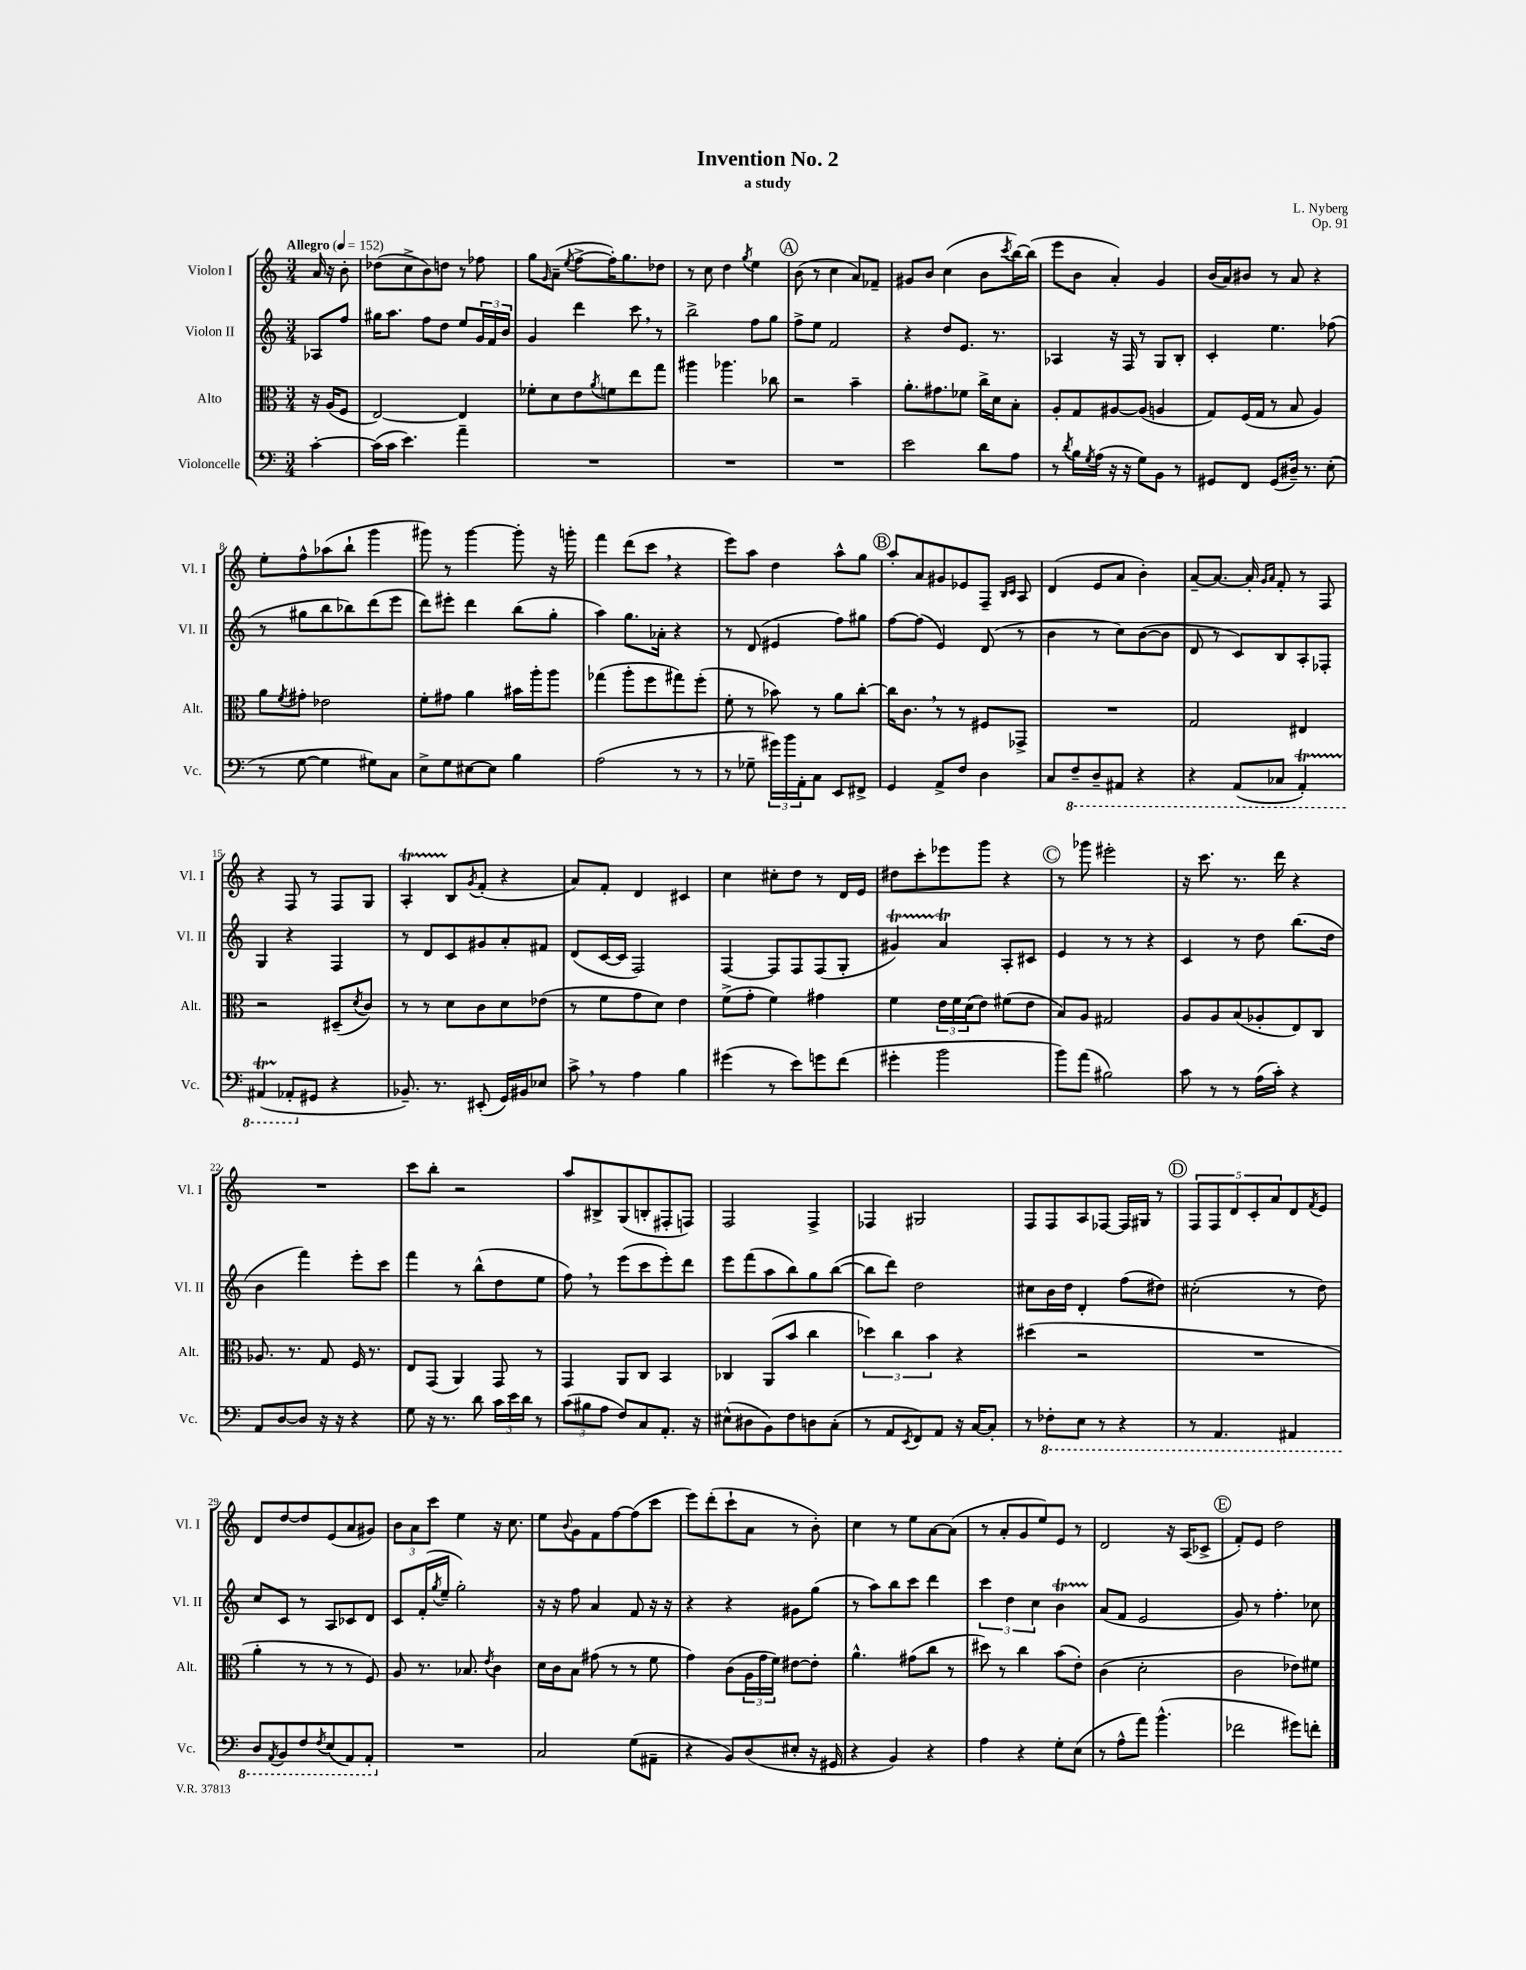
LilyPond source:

\header { title = "Invention No. 2" composer = "L. Nyberg" subtitle = "a study" opus = "Op. 91" }
<<
\new StaffGroup <<
\new Staff = "s0" \with { instrumentName = "Violon I" shortInstrumentName = "Vl. I" } {
    \clef treble \key c \major \numericTimeSignature \time 3/4 \partial 4 \tempo "Allegro" 4 = 152
    a'16 r16 b'8-. |
    des''8( c''8-> b'8) d''8 r8 fes''8 |
    g''8 \grace { g'16 } a'8--( \acciaccatura { e''8 } f''8~-> f''16-.) g''8. des''8 |
    r8 c''8 d''4 \acciaccatura { g''8 } e''4 |
    \mark \markup { \circle "A" } b'8( r8 c''4 a'8) fes'8-- |
    gis'8 b'8 c''4( b'8 \acciaccatura { c'''8 } b''16~) b''16( |
    e'''8 b'8 a'4-.) g'4 |
    b'16( a'16) bis'8 r8 a'8 r4 |
    e''8-. f''8-^ aes''8( b''8-! g'''4 |
    gis'''8) r8 gis'''4~ gis'''8-. r16 g'''16-. |
    f'''4 d'''8( c'''8 \breathe r4 |
    e'''8) a''8 d''4 a''8-^ g''8 |
    \mark \markup { \circle "B" } a''8-. a'8 gis'8 ees'8 f8-- \grace { b16 c'16 } a8 |
    d'4( e'8 a'8 b'4-.) |
    a'8~-- a'8.~ a'16-. \grace { g'16 a'16 } f'8-. r8 f8 |
    r4 f8 r8 f8 g8 |
    a4-.\startTrillSpan b8\stopTrillSpan \acciaccatura { g'8 } f'8-.( r4 |
    a'8) f'8-. d'4 cis'4 |
    c''4 cis''8-. d''8 r8 d'16 e'16 |
    dis''8 c'''8-. ees'''8 g'''8 r4 |
    \mark \markup { \circle "C" } r8 ges'''8 eis'''2-. |
    r16 c'''8. r8. d'''16 r4 |
    R2. |
    c'''8 b''8-. r2 |
    a''8 bis8-> g8( b8-. fis8-. f8) |
    f2 f4-> |
    fes4 gis2 |
    f8 f8 a8 fes8~ fes16 gis16 r8 |
    \mark \markup { \circle "D" } \tuplet 5/4 { f8 f8 d'8 c'8-. a'8 } d'8 \acciaccatura { f'8 } e'8 |
    d'8 d''8~ d''8 e'8( a'8 gis'8) |
    \tuplet 3/2 { b'8 a'8 c'''8 } e''4 r16 c''8. |
    e''8 \appoggiatura { b'8 } g'8 f'8 f''8~ f''8( c'''8 |
    e'''8) d'''8-.( c'''8-! a'8 r8 b'8-.) |
    c''4 r8 e''8 a'8~ a'8( |
    r8 a'8-. g'8 e''8) e'8 r8 |
    d'2 r16 a16( ces'8-> |
    \mark \markup { \circle "E" } f'8-.) e'8 d''2 \bar "|." |
}
\new Staff = "s1" \with { instrumentName = "Violon II" shortInstrumentName = "Vl. II" } {
    \clef treble \key c \major \numericTimeSignature \time 3/4 \partial 4
    aes8 f''8 |
    gis''16 a''8. f''8 d''8 e''8 \tuplet 3/2 { g'16 f'16 b'16 } |
    g'4 d'''4 c'''8 \breathe r8 |
    b''2-> f''8 g''8 |
    \mark \markup { \circle "A" } f''8-> e''8 f'2 |
    r4 d''8 e'8. r8. |
    aes4 r16 f16 r8 g8 b8-. |
    c'4-. e''4. fes''8( |
    r8 gis''8 b''8 bes''8) d'''8( e'''8 |
    d'''8) eis'''8-. d'''4 b''8( g''8-. |
    a''4) g''8. aes'16-. r4 |
    r8 d'8( eis'4 f''8) gis''8 |
    \mark \markup { \circle "B" } f''8~ f''8( e'4) d'8( r8 |
    b'4 r8 c''8) b'8~( b'8 |
    d'8 r8 c'8) b8 a8-. fes8-. |
    g4 r4 f4 |
    r8 d'8 c'8 gis'8 a'8-. fis'8 |
    d'8( c'16~ c'16 f2) |
    f4~ f8 f8 f8( g8-. |
    gis'4\startTrillSpan) a'4\trill\stopTrillSpan a8-. cis'8 |
    \mark \markup { \circle "C" } e'4 r8 r8 r4 |
    c'4 r8 d''8 b''8.( d''16 |
    b'4 f'''4) e'''8-. c'''8 |
    f'''4 r8 b''8-^( d''8 e''8 |
    f''8) \breathe r8 e'''8( c'''8 e'''8-.) d'''8 |
    e'''8 f'''8( a''8 b''8) g''8 b''8~( |
    b''8 d'''8) d''2 |
    cis''8 b'16 d''16 d'4-. f''8( dis''8) |
    \mark \markup { \circle "D" } cis''2-.( r8 d''8) |
    c''8 c'8 r8 a8 ces'8 d'8 |
    c'8 f'16-.( \acciaccatura { g''8 } e''16-- g''2-.) |
    r16 r16 f''8 a'4 f'8 r16 r16 |
    r4 r4 gis'8 g''8( |
    r8 a''8) b''8 c'''8 d'''4 |
    \tuplet 3/2 { c'''4 d''4 c''4 } b'4\startTrillSpan |
    a'8\stopTrillSpan( f'8 e'2 |
    \mark \markup { \circle "E" } g'8) r8 f''4.-. ces''8 \bar "|." |
}
\new Staff = "s2" \with { instrumentName = "Alto" shortInstrumentName = "Alt." } {
    \clef alto \key c \major \numericTimeSignature \time 3/4 \partial 4
    r16 a16( f8 |
    e2~) e4 |
    fes'8-. d'8 e'8 \acciaccatura { a'8 } f'8 e''8 g''8 |
    ais''4 aes''4. ces''8 |
    \mark \markup { \circle "A" } r2 b'4-- |
    a'8.-. gis'8. fes'8 c''16-> d'16 b8-. |
    a8-. g8 ais8~ ais8( a4 |
    g8) f16( g16 r8 b8 a4) |
    a'8 \acciaccatura { f'8 } gis'8-. ees'2 |
    f'8-. gis'8 a'4 bis'16 a''16-. a''8 |
    ges''4( a''8-. f''8 gis''8) f''8-.( |
    f'8-. r8 bes'8) r8 a'8 c''8~-. |
    \mark \markup { \circle "B" } c''16 c'8. \breathe r8 r8 fis8 ges,8-> |
    R2. |
    g2 eis4 |
    r2 dis8--( \acciaccatura { d'8 } c'8) |
    r8 r8 d'8 c'8 d'8 ees'8( |
    r8 f'8 g'8 d'8) e'4 |
    f'8->( g'8-. f'4) gis'4 |
    f'4 \tuplet 3/2 { e'16 f'16 d'16( } e'8) fis'8( e'8 |
    \mark \markup { \circle "C" } b8) a8 gis2 |
    a8 a8 b8( aes8-. e8) c8 |
    aes8. r8. g8 f16 r8. |
    e8 g,8( a,4) g,8 r8 |
    g,4 a,8 c8 b,4 |
    ces4 a,8( b'8 c''4 |
    \tuplet 3/2 { des''4) c''4 b'4 } r4 |
    dis''4( r2 |
    \mark \markup { \circle "D" } R2. |
    a'4-. r8 r8 r8 f8) |
    a8 r8. bes8. \acciaccatura { e'8 } c'4 |
    d'16 c'16 b8 gis'8( r8 r8 f'8 |
    g'4) c'8( \tuplet 3/2 { a16 g'16 f'16) } eis'8~ eis'8-. |
    a'4.-^ gis'8( c''8 r8 |
    dis''8) r8 c''4 b'8( e'8-.) |
    c'4( d'2-. |
    \mark \markup { \circle "E" } c'2 ees'8) fis'8 \bar "|." |
}
\new Staff = "s3" \with { instrumentName = "Violoncelle" shortInstrumentName = "Vc." } {
    \clef bass \key c \major \numericTimeSignature \time 3/4 \partial 4
    c'4~-. |
    c'16( c'16 e'4.) a'4-- |
    R2. |
    R2. |
    \mark \markup { \circle "A" } R2. |
    e'2 d'8 a8 |
    r8 \acciaccatura { d'8 } b16 \acciaccatura { g8 } a16( r16 r16 g8) b,8 r8 |
    gis,8 f,8 gis,8( dis16--) r8. e8-.( |
    r8 g8~ g4 gis8) c8 |
    e8-> g8 eis8~ eis8 b4 |
    a2( r8 r8 |
    r8 ges8-- \tuplet 3/2 { gis'16) b'16 a,16-. } c8 e,8 fis,8-> |
    \mark \markup { \circle "B" } g,4 a,8-> f8 d4 |
    c8 \ottava #-1 f,8-- d,8-- ais,,8 r4 |
    r4 a,,8( ces,8 a,,4-.\startTrillSpan) |
    ais,,4( aes,,8-.\stopTrillSpan \ottava #0 gis,8 r4 |
    bes,8.--) r8. eis,8-.( g,16) bis,16 ees8 |
    c'8-> \breathe r8 a4 b4 |
    gis'4( r8 e'8) g'8 f'8( |
    gis'4-. b'2 |
    \mark \markup { \circle "C" } b'8) a'8( bis2) |
    c'8 r8 r8 a16( c'16-.) r4 |
    a,8 d8~ d8 r16 r16 r4 |
    g8 r16 r8. d'8 \tuplet 3/2 { c'16 e'16 d'16 } r8 |
    \tuplet 3/2 { c'8( bis8 a8 } f8) c8 a,8.-. r16 |
    eis8-^( dis8 b,8) f8 d8 c8-.( |
    r8 a,8 \acciaccatura { e,8 } f,8) a,8 r16 c16~ c8-. |
    r8 \ottava #-1 fes,8-. e,8 r8 r4 |
    \mark \markup { \circle "D" } r8 a,,4. ais,,4 |
    d,8 \acciaccatura { a,,8 } b,,8 f,8 \acciaccatura { f,8 } e,8( a,,8) a,,8-. \ottava #0 |
    R2. |
    c2 g8( ais,8-- |
    r4 b,8) d8( eis8-. r16 gis,16 |
    r4 b,4) r4 |
    a4 r4 g8-. e8( |
    r8 a8-^ a'8) b'4.-^( |
    \mark \markup { \circle "E" } fes'2 gis'8) f'8-. \bar "|." |
}
>>
>>
